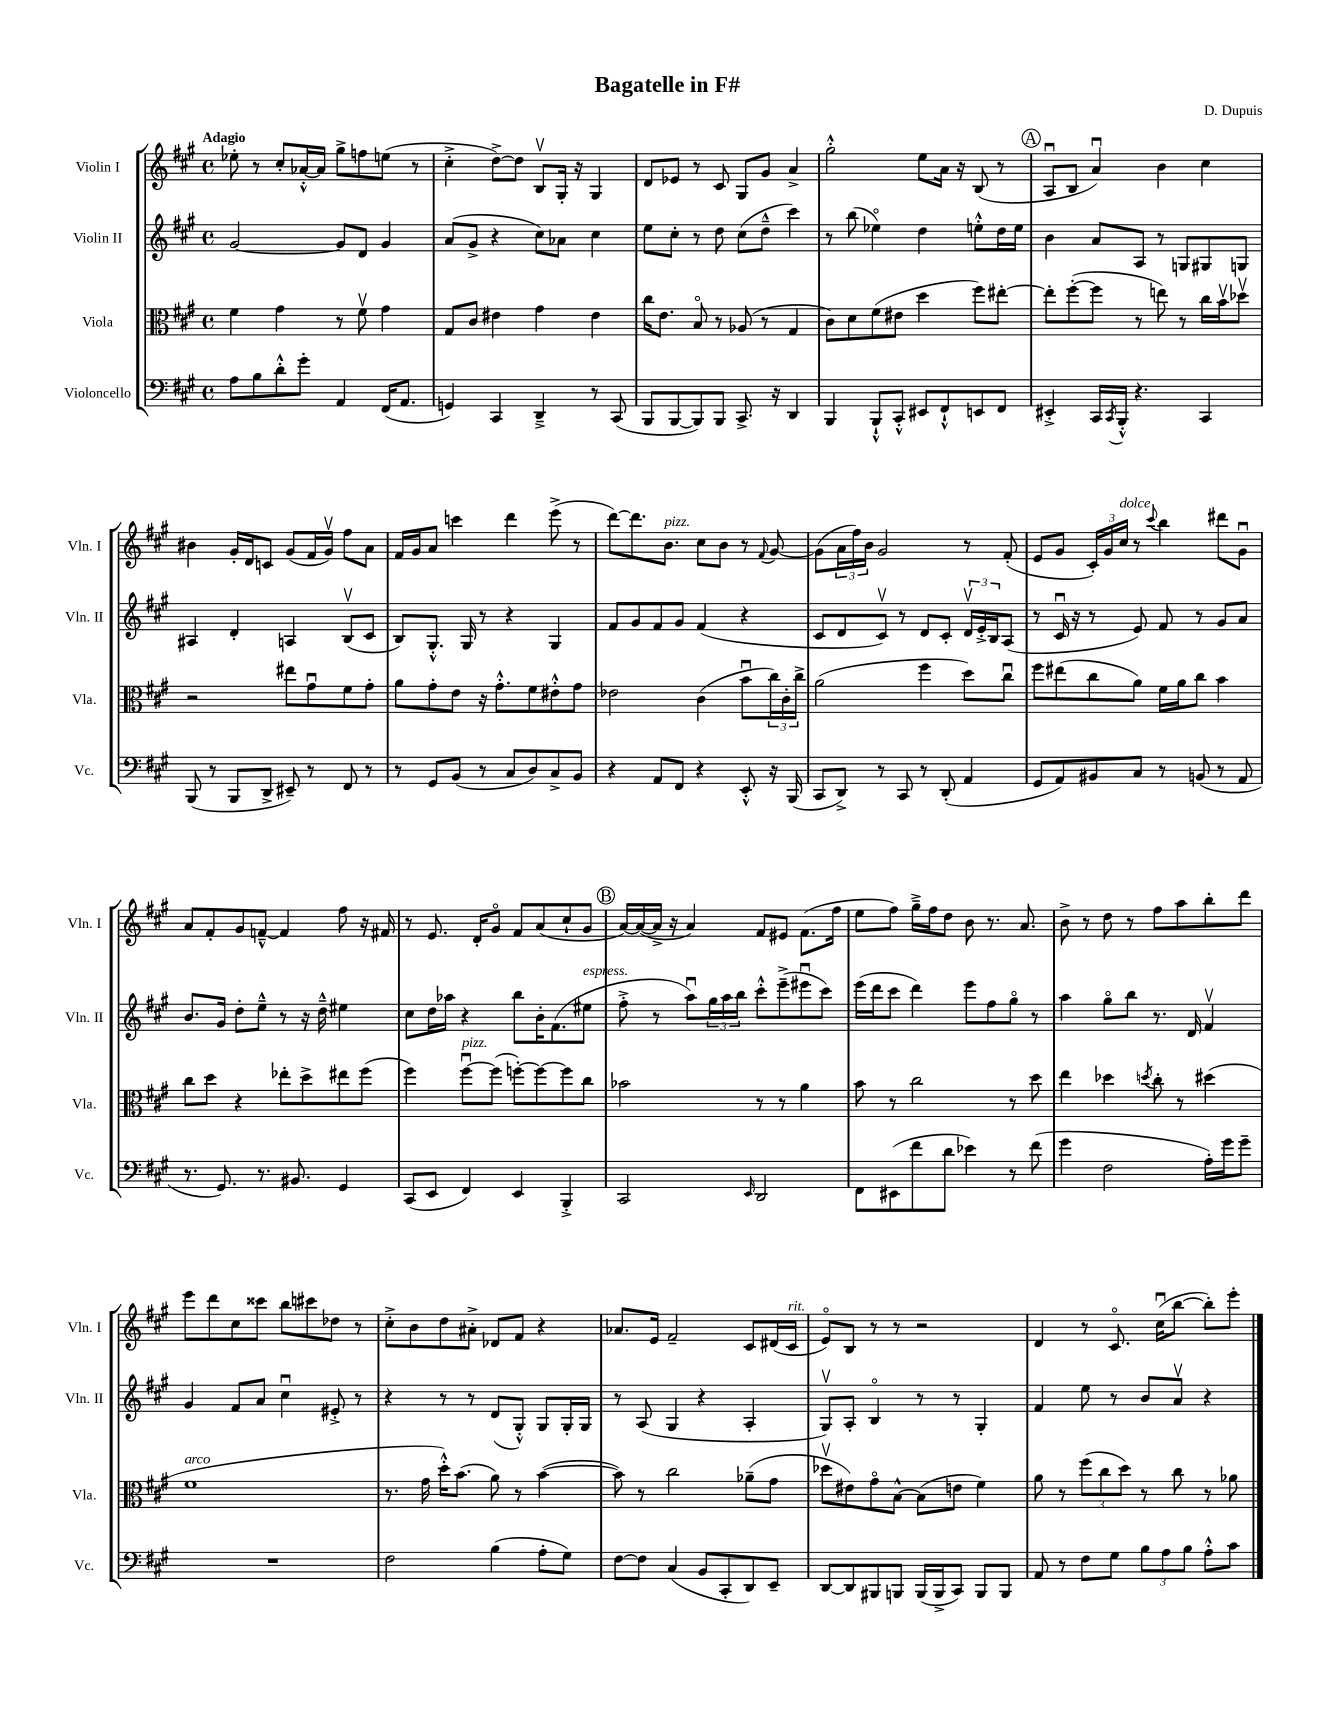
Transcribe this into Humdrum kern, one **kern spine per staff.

**kern	**kern	**kern	**kern
*staff4	*staff3	*staff2	*staff1
*clefF4	*clefC3	*clefG2	*clefG2
*k[f#c#g#]	*k[f#c#g#]	*k[f#c#g#]	*k[f#c#g#]
*M4/4	*M4/4	*M4/4	*M4/4
*met(c)	*met(c)	*met(c)	*met(c)
8A\L	4f#\	[2g#/	8ee-'\
8B\	.	.	8r
8d'^^\	4g#\	.	8cc#'/L
8g#'\J	.	.	[16a-'^^/L
.	.	.	16a-/]JJ
4AA/	8r	8g#/]L	8gg#^\L
.	8f#v\	8d/J	8ff\
(16FF#/LK	4g#\	4g#/	(8ee\J
8.AA/J	.	.	.
.	.	.	8r
=	=	=	=
4GG/)	8G#/L	(8a/L	4cc#'^\
.	8c#/J	8g#^/J	.
4CC#/	4e#\	4r	[8dd^\L)
.	.	.	8dd\]J
4DD~^/	4g#\	8cc#\L)	8Bv/L
.	.	8a-\J	16G#'/Jk
.	.	.	16r
8r	4e#\	4cc#\	4G#/
(8CC#/	.	.	.
=	=	=	=
8BBB/L	16cc#\LK	8ee\L	8d/L
.	8.e\J	.	.
[8BBB/	.	8cc#'\J	8e-/J
8BBB/])	8Bo/	8r	8r
8BBB/J	8r	8dd\	8c#/
8.CC#^/	(8A-/	(8cc#\L	8G#/L
.	8r	8dd~^^\J	8g#/J
16r	.	.	.
4DD/	4G#/	4ccc#\)	4a^/
=	=	=	=
4BBB/	8c#\L)	8r	2gg#'^^\
.	8d\	(8bb\	.
8BBB`^^/L	(8f#\	4ee-o\)	.
8CC#'^^/J	8e#\J	.	.
8EE#/L	4dd\	4dd\	8ee\L
8FF#`^^/	.	.	16a\Jk
.	.	.	16r
8EE/	8ff#\L)	8ee'^^\L	(8B/
8FF#/J	[8ee#'\J	16dd\L	8r
.	.	16ee\JJ	.
=	=	=	=
4EE#'^/	8ee#'\]L	4b\	8Au/L
.	([8ff#'\	.	8B/J
16CC#/LL	8ff#\]J	8a/L	4au/)
8qCC#/	.	.	.
16BBB'^^/JJ	.	.	.
4.r	8r	8A/J	.
.	8ee\)	8r	4b\
.	8r	8G/L	.
4CC#/	16cc#\LL	8G#/	4cc#\
.	16bv\J	.	.
.	8dd-v\J	8G/J	.
=	=	=	=
(8BBB/	2r	4A#/	4b#\
8r	.	.	.
8BBB/L	.	4d'/	16g#'/LL
.	.	.	16d/J
8DD^/J	.	.	8c/J
8EE#~/)	8ee#\L	4A/	(8g#/L
8r	8g#u\	.	16f#/L
.	.	.	16g#v/JJ)
8FF#/	8f#\	(8Bv/L	8ff#\L
8r	8g#'\J	8c#/J	8a\J
=	=	=	=
8r	8a\L	8B/L)	16f#/LL
.	.	.	16g#/J
8GG#/L	8g#'\	8.G#'^^/J	8a/J
(8BB/J	8e\J	.	4ccc\
.	.	16G#/	.
8r	16r	8r	.
.	8.g#'^^\L	.	.
8C#/L	.	4r	4ddd\
8D/)	8f#\	.	.
8C#^/	8e#'^^\	4G#/	(8eee^\
8BB/J	8g#\J	.	8r
=	=	=	=
4r	2e-\	8f#/L	[8ddd\L)
.	.	8g#/	8.ddd\]
8AA/L	.	8f#/	.
.	.	.	8.b\J
8FF#/J	.	8g#/J	.
4r	(4c#\	(4f#/	8cc#\L
.	.	.	8b\J
8EE'^^/	8bu\L	4r	8r
.	.	.	8qqf#/
16r	24cc#\L)	.	[8g#/
.	24c#'\	.	.
(16BBB/	.	.	.
.	24cc#^\JJ	.	.
=	=	=	=
8CC#/L	(2a\	8c#/L	(8g#\]L
8DD^/J)	.	8d/	24a\L
.	.	.	24ff#\)
.	.	.	24b\JJ
8r	.	8c#v/J)	2g#/
8CC#/	.	8r	.
8r	4ff#\	8d/L	.
(8DD'/	.	8c#'/J	.
4AA/	8dd\L)	24dv/LL	8r
.	.	24e'^/	.
.	.	24B/J	.
.	8cc#u\J	(8A/J	(8f#'/
=	=	=	=
8GG#/L	8ff#\L	8r	8e/L
8AA/)	(8ee#\	16c#u/	8g#/J
.	.	16r	.
8BB#/	8cc#\	8r	24c#'/LL)
.	.	.	24g#/
.	.	.	24cc#/JJ
8C#/J	8a\J)	8e/)	8r
.	.	.	8qqccc#/
8r	16f#\LL	8f#/	4bb\
.	16a\J	.	.
(8BB/	8cc#\J	8r	.
8r	4b\	8g#/L	8ddd#\L
8AA/	.	8a/J	8g#u\J
=	=	=	=
8.r	8cc#\L	8.b/L	8a/L
.	8dd\J	.	8f#'/
8.GG#/)	.	16g#/Jk	.
.	4r	8dd'\L	8g#/
8.r	.	8ee~^^\J	[8f~^^/J
.	8ee-'\L	8r	4f/]
8.BB#/	.	.	.
.	8dd^\	16r	.
.	.	16dd~^^\	.
4GG#/	8ee#\	4ee#\	8ff#\
.	(8ff#\J	.	16r
.	.	.	16f#/
=	=	=	=
(8CC#/L	4ff#\)	8cc#\L	8r
8EE/J	.	16dd\L	8.e/
.	.	16aa-\JJ	.
4FF#/)	[8ff#u\L	4r	.
.	.	.	16d'/LK
.	(8ff#\]J	.	8g#o/J
4EE/	[8ff'\L)	8bb\L	8f#/L
.	8ff\_	16b'\K	(8a/
.	.	(8.f#\	.
4BBB'^/	8ff\]	.	8cc#`/
.	8cc#\J	8ee#\J	8g#/J
=	=	=	=
2CC#/	2b-\	8ff#'^\	[16a/LL)
.	.	.	(16a/_
.	.	8r	16a^/]JJ
.	.	.	16r
.	.	8aau\L)	4a/)
.	.	24gg#\L	.
.	.	24aa\	.
.	.	24bb\JJ	.
16qqEE/	.	.	.
2DD/	8r	8ccc#'^^\L	8f#/L
.	8r	(8eee~^\	8e#/J
.	4a\	8eee#u\	(8.f#\L
.	.	8ccc#\J)	.
.	.	.	16ff#\Jk
=	=	=	=
8FF#\L	8b\	(16eee\LL	8ee\L
.	.	16ddd\J	.
(8EE#\	8r	8ccc#\J	8ff#\J)
8f#\	2cc#\	4ddd\)	16gg#~^\LL
.	.	.	16ff#\J
8d\J	.	.	8dd\J
4e-\)	.	8eee\L	8b\
.	.	8ff#\	8.r
8r	8r	8gg#o\J	.
.	.	.	8.a/
(8f#\	8dd\	8r	.
=	=	=	=
4g#\	4ee\	4aa\	8b^\
.	.	.	8r
2F#\	4dd-\	8gg#o\L	8dd\
.	.	8bb\J	8r
.	8qdd/	.	.
.	8cc#'\	8.r	8ff#\L
.	8r	.	8aa\
.	.	16d/	.
16A'\LL)	(4dd#\	4f#v/	8bb'\
16g#\J	.	.	.
8g#~\J	.	.	8ddd\J
=	=	=	=
1r	1f#	4g#/	8eee\L
.	.	.	8ddd\
.	.	8f#/L	8cc#\
.	.	8a/J	8ccc##\J
.	.	4cc#u\	8bb\L
.	.	.	8ccc#\
.	.	8e#'^/	8dd-\J
.	.	8r	8r
=	=	=	=
2F#\	8.r	4r	8cc#'^\L
.	.	.	8b\
.	16g#\	.	.
.	16dd'^^\LK)	8r	8dd\
.	(8.b\J	.	.
.	.	8r	8a#'^\J
(4B\	8a\)	(8d/L	8d-/L
.	8r	8G#'^^/J)	8f#/J
8A'\L	([4b\	8G#/L	4r
8G#\J)	.	16G#'/L	.
.	.	16G#/JJ	.
=	=	=	=
[8F#\L	8b\])	8r	8.a-/L
8F#\]J	8r	(8A/	.
.	.	.	16e/Jk
(4C#/	2cc#\	4G#/	2f#~/
8BB/L	.	4r	.
8CC#'/	.	.	.
8DD/)	(8a-~\L	4A'/	8c#/L
8EE~/J	8g#\J	.	(16d#/L
.	.	.	16c#/JJ
=	=	=	=
[8DD/L	8dd-v\L	8G#v/L)	8eo/L)
8DD/]	8e#\)	8A'/J	8B/J
8BBB#/	8g#o\	4Bo/	8r
8BBB/J	[8B^^\J	.	8r
(16BBB/LL	(8B\]L	8r	2r
16BBB^/J	.	.	.
8CC#/J)	8e\J	8r	.
8BBB/L	4f#\)	4G#'/	.
8BBB/J	.	.	.
=	=	=	=
8AA/	8a\	4f#/	4d/
8r	8r	.	.
8F#\L	(12ff#\L	8ee\	8r
.	12cc#\	.	.
8G#\J	.	8r	8.c#o/
.	12dd\J)	.	.
12B\L	8r	8b/L	.
.	.	.	(16cc#u\LK
12A\	.	.	.
.	8cc#\	8av/J	[8bb\J
12B\J	.	.	.
8A'^^\L	8r	4r	8bb'\]L)
8c#\J	8a-\	.	8eee'\J
==	==	==	==
*-	*-	*-	*-
